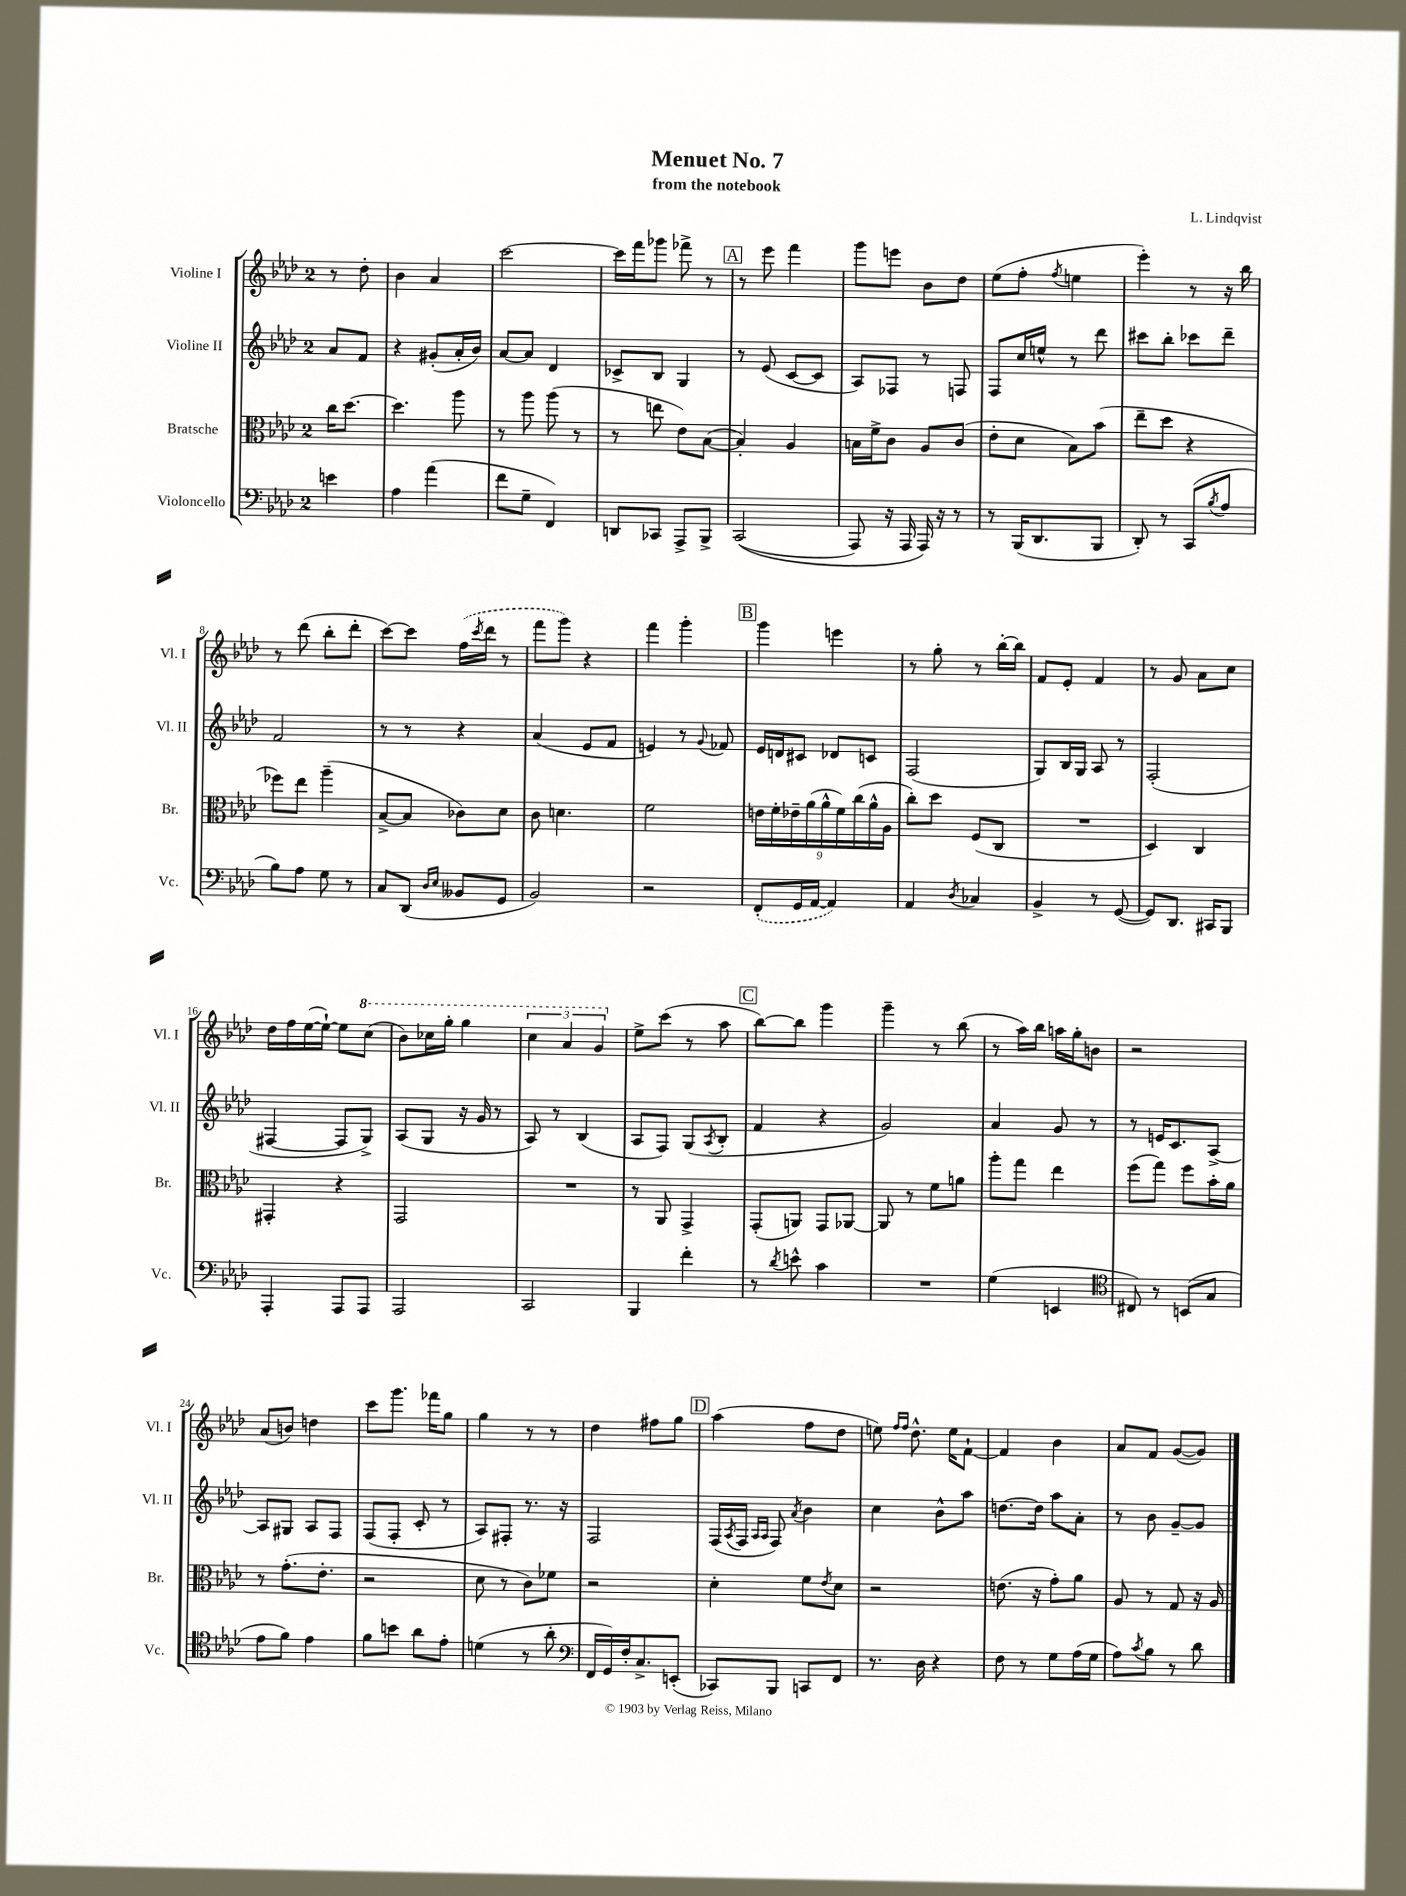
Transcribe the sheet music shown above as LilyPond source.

\header { title = "Menuet No. 7" composer = "L. Lindqvist" subtitle = "from the notebook" }
<<
\new StaffGroup <<
\new Staff = "s0" \with { instrumentName = "Violine I" shortInstrumentName = "Vl. I" } {
    \clef treble \key aes \major \once \override Staff.TimeSignature.style = #'single-digit \time 2/4 \partial 4
    r8 des''8-. |
    bes'4 aes'4 |
    c'''2~ |
    c'''16 f'''16 ges'''8 fes'''8-> r8 |
    \mark \markup { \box "A" } r8 ees'''8 f'''4 |
    g'''8 e'''8 bes'8 des''8 |
    ees''8( f''8-. \acciaccatura { f''8 } e''4 |
    ees'''4-.) r8 r16 bes''16 |
    r8 des'''8( bes''8-. des'''8-. |
    c'''8~) c'''8 \once \slurDashed f''16( \acciaccatura { c'''8 } des'''16 r8 |
    f'''8 g'''8) r4 |
    f'''4 g'''4-. |
    \mark \markup { \box "B" } g'''4 e'''4 |
    r8 g''8-. r8 bes''16~-. bes''16 |
    f'8 ees'8-. f'4 |
    r8 g'8 aes'8 c''8 |
    des''16 f''16 ees''16~( ees''16~-!) ees''8 \ottava #1 c'''8( |
    bes''8) ces'''16 g'''16-. g'''4 |
    \tuplet 3/2 { c'''4 aes''4 g''4 \ottava #0 } |
    ees''8-> c'''8( r8 aes''8 |
    \mark \markup { \box "C" } bes''8~) bes''8 g'''4 |
    g'''4-- r8 bes''8( |
    r8 aes''16) bes''16 a''16 g''16-. b'8 |
    r2 |
    aes'8( b'8) d''4 |
    c'''8 g'''8. fes'''16 g''8 |
    g''4 r8 r8 |
    des''4 fis''8 g''8 |
    \mark \markup { \box "D" } aes''4( f''8 des''8 |
    e''8) \grace { f''16 f''16 } des''8.-^ e''16 f'8~-! |
    f'4 bes'4 |
    aes'8 f'8 g'8~( g'8) \bar "|." |
}
\new Staff = "s1" \with { instrumentName = "Violine II" shortInstrumentName = "Vl. II" } {
    \clef treble \key aes \major \once \override Staff.TimeSignature.style = #'single-digit \time 2/4 \partial 4
    aes'8 f'8 |
    r4 gis'8-.( aes'16-. bes'16) |
    aes'8~ aes'8 des'4 |
    ces'8-> bes8 g4 |
    \mark \markup { \box "A" } r8 ees'8( c'8~ c'8 |
    aes8) fes8 r8 f8 |
    f8 c''16 e''16-^ r8 des'''8 |
    cis'''8 bes''8-. ces'''8 des'''8-- |
    f'2 |
    r8 r8 r4 |
    aes'4( ees'8 f'8 |
    e'4) r8 \appoggiatura { g'8 } fes'8 |
    \mark \markup { \box "B" } ees'16 d'16 cis'8 des'8 c'8 |
    f2( |
    g8) bes16 g16 aes8 r8 |
    f2-.( |
    fis4~ fis8 g8->) |
    aes8( g8 r16 g'16 r8 |
    aes8) r8 bes4( |
    aes8 f8) g8( \acciaccatura { aes8 } bes8-. |
    \mark \markup { \box "C" } f'4 r4 |
    g'2) |
    aes'4 g'8 r8 |
    r8 e'16 c'8. aes8~-> |
    aes8 gis8 aes8 f8 |
    f8( f8-. c'8-. r8 |
    aes8) fis8-. r8. r16 |
    f2 |
    \mark \markup { \box "D" } f16( \acciaccatura { aes8 } f16 \grace { aes16 aes16 } f8) \acciaccatura { aes'8 } bes'4 |
    c''4 bes'8-^ aes''8 |
    d''8.~ d''16 aes''8 aes'8-. |
    r8 bes'8 g'8~-- g'8 \bar "|." |
}
\new Staff = "s2" \with { instrumentName = "Bratsche" shortInstrumentName = "Br." } {
    \clef alto \key aes \major \once \override Staff.TimeSignature.style = #'single-digit \time 2/4 \partial 4
    c''16 des''8.~ |
    des''4. aes''8 |
    r8 aes''8 aes''8( r8 |
    r8 e''8 ees'8) bes8~( |
    \mark \markup { \box "A" } bes4-.) aes4 |
    b16 f'16-> c'8 aes8 c'8( |
    ees'8-. des'8 bes8) bes'8( |
    ees''8-- des''8 r4 |
    fes''8) ees''8 aes''4--( |
    bes8~-> bes8 ces'8) des'8 |
    c'8 d'4. |
    f'2 |
    \mark \markup { \box "B" } \tuplet 9/8 { e'16 f'16-. ees'16-- aes'16( aes'16-^ f'16) c''16( aes'16-^ aes16 } |
    c''8-.) des''8 f8( c8 |
    R2 |
    des4) c4 |
    gis,4-. r4 |
    g,2 |
    R2 |
    r8 aes,8 g,4-> |
    \mark \markup { \box "C" } g,8-.( a,8) g,8 aes,8~ |
    aes,8 r8 f'8 a'8 |
    aes''8-. g''8 ees''4 |
    f''8( g''8) f''8 bes'16-. aes'16 |
    r8 g'8.-.( ees'8.-. |
    r2 |
    des'8 r8 c'8) fes'8 |
    r2 |
    \mark \markup { \box "D" } des'4-. f'8 \acciaccatura { ees'8 } des'8 |
    r2 |
    e'8.( r16 g'8-.) aes'8 |
    aes8 r8 g8 r16 aes16 \bar "|." |
}
\new Staff = "s3" \with { instrumentName = "Violoncello" shortInstrumentName = "Vc." } {
    \clef bass \key aes \major \once \override Staff.TimeSignature.style = #'single-digit \time 2/4 \partial 4
    e'4 |
    aes4 aes'4( |
    f'8 g8-- f,4) |
    d,8 ces,8 aes,,8-> bes,,8-> |
    \mark \markup { \box "A" } c,2(\( |
    aes,,8) r16 aes,,16 aes,,16\) r16 r8 |
    r8 bes,,16( des,8. bes,,8 |
    des,8-.) r8 c,8( \acciaccatura { bes8 } aes8 |
    bes8) aes8 g8 r8 |
    c8 des,8( \grace { des16 ees16 } beses,8 g,8 |
    bes,2) |
    r2 |
    \mark \markup { \box "B" } \once \slurDashed f,8-.( g,16 aes,16~ aes,4) |
    aes,4 \acciaccatura { des8 } ces4 |
    bes,4-> r8 g,8~( |
    g,8) des,8. cis,16 bes,,8 |
    aes,,4-. aes,,8 aes,,8 |
    aes,,2 |
    c,2 |
    bes,,4 f'4-. |
    \mark \markup { \box "C" } r8 \acciaccatura { des'8 } e'8-^ c'4 |
    R2 |
    g4( e,4 |
    \clef tenor cis8) r8 b,8( g8 |
    ees'8 f'8) ees'4 |
    f'8 b'8 aes'8 ees'8-. |
    d'4( r8 aes'8-. |
    \clef bass f,16 g,16) f16-. c8.-> e,8-.( |
    \mark \markup { \box "D" } ces,8) bes,,8 c,8 f,8 |
    r8. des16 r4 |
    f8 r8 g8 aes16( g16 |
    aes8) \acciaccatura { c'8 } bes8 r8 des'8 \bar "|." |
}
>>
>>
